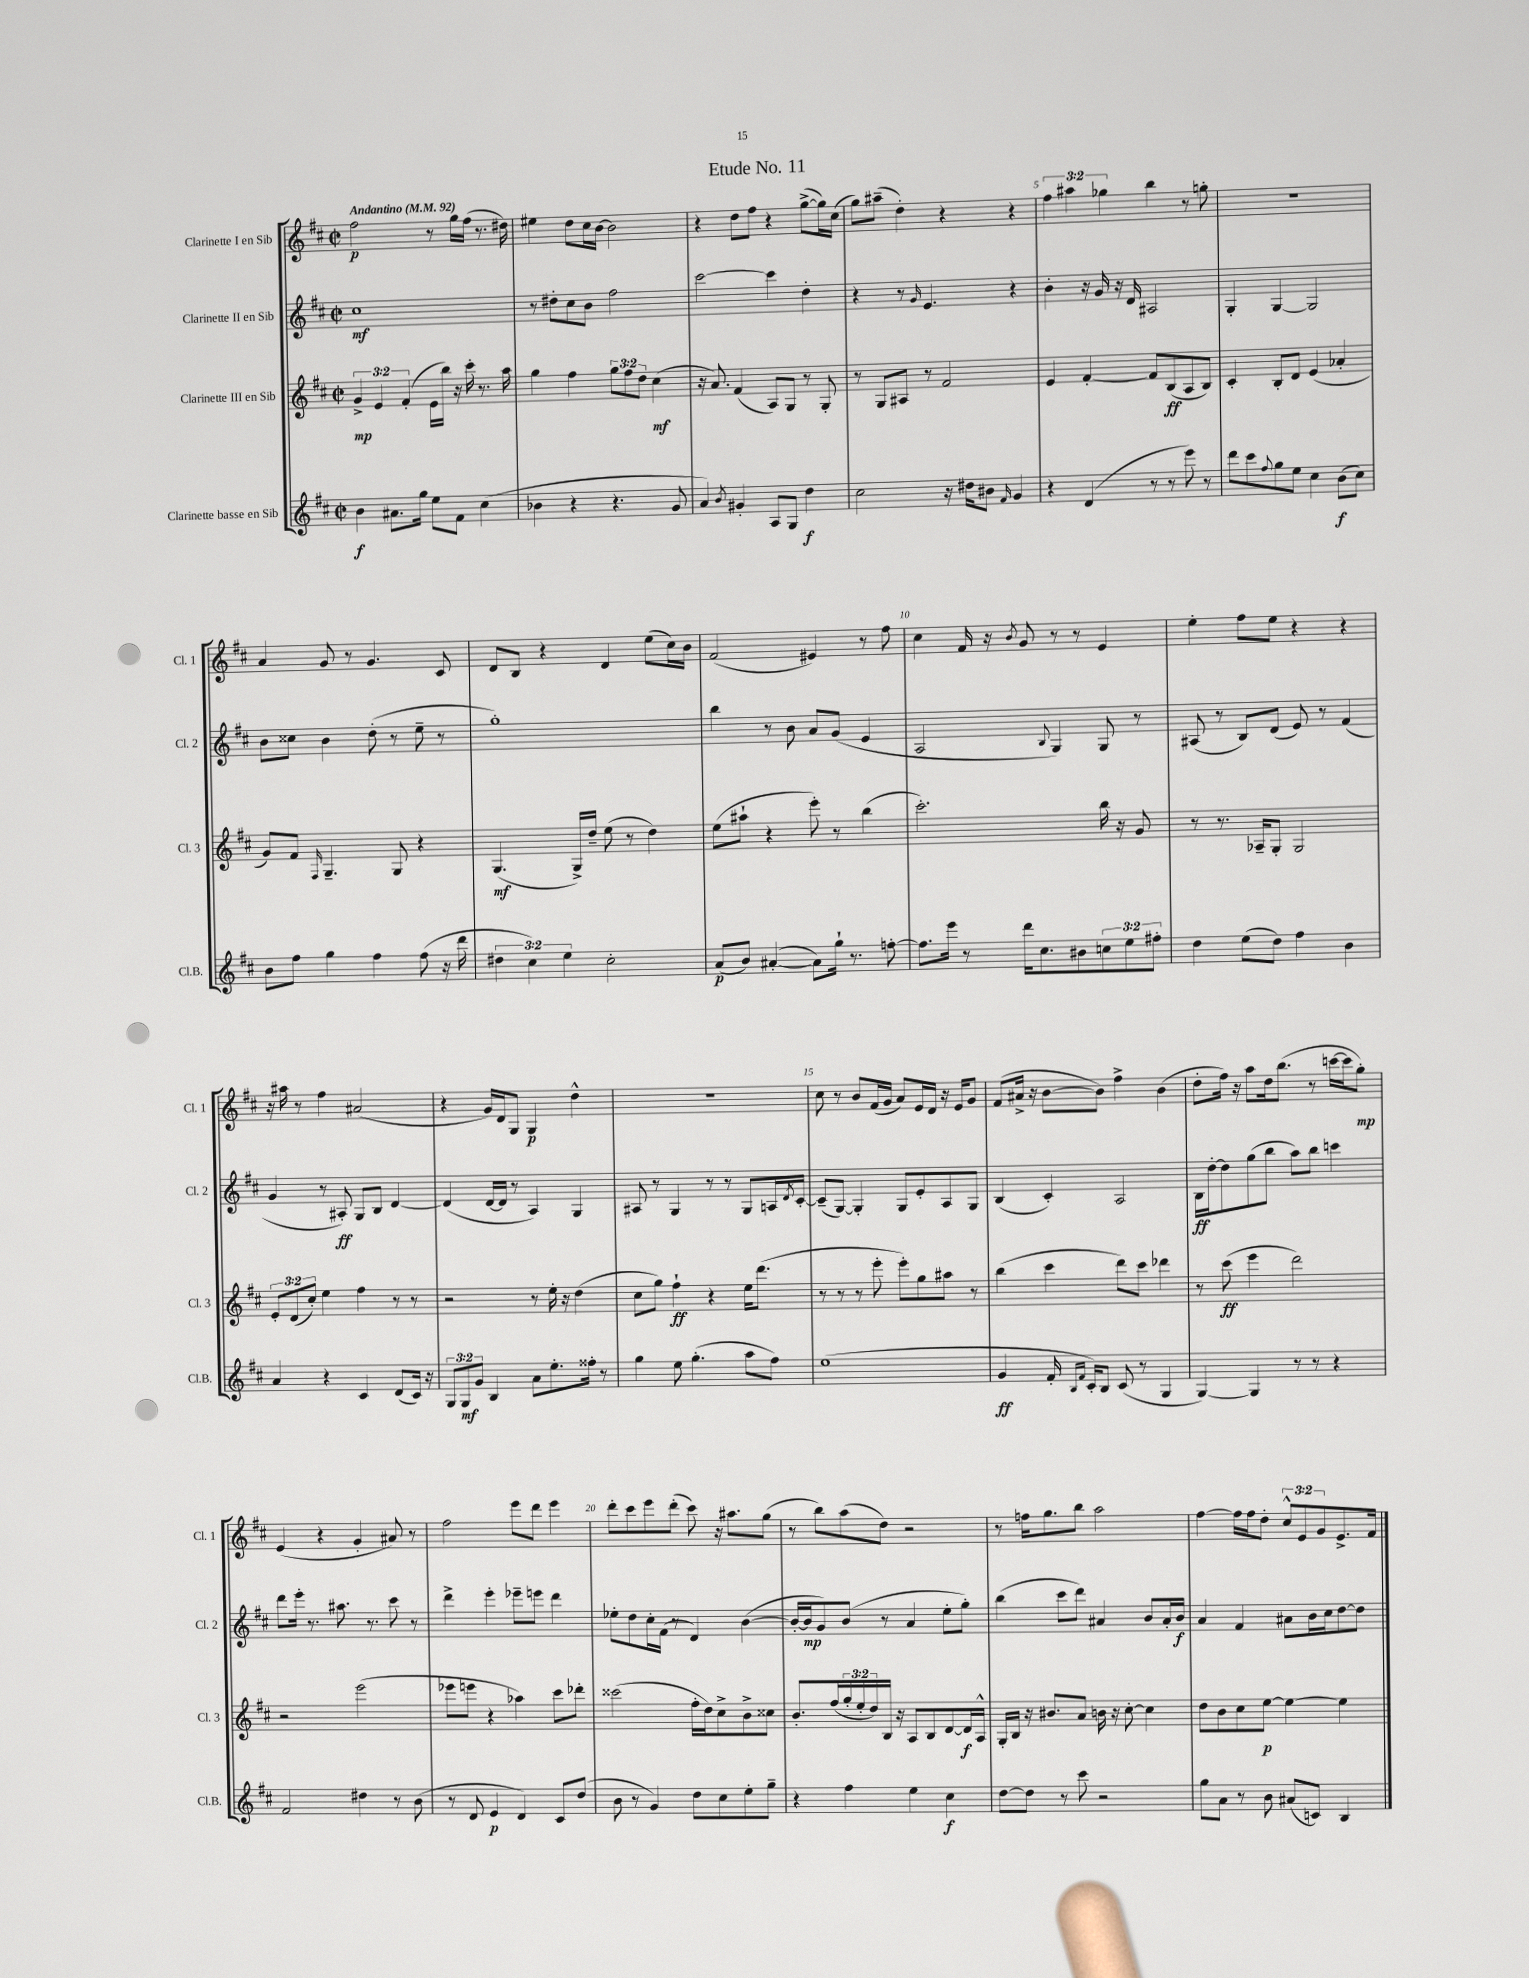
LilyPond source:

\header { title = "Etude No. 11" }
<<
\new StaffGroup <<
\new Staff = "s0" \with { instrumentName = "Clarinette I en Sib" shortInstrumentName = "Cl. 1" } {
    \clef treble \key d \major \defaultTimeSignature \time 2/2 \override Staff.TupletNumber.text = #tuplet-number::calc-fraction-text \tempo "Andantino" 4 = 92
    fis''2\p r8 g''16 fis''16( r8. dis''16) |
    eis''4 d''8 cis''16 b'16~ b'2 |
    r4 d''8 fis''8 r4 g''8~->( g''16) cis''16( |
    g''8) ais''8--( d''4-.) r4 r4 |
    \tuplet 3/2 { fis''4 ais''4 ges''4 } b''4 r8 g''8-. |
    R1 |
    a'4 g'8 r8 g'4. cis'8 |
    d'8 b8 r4 d'4 e''8( cis''16) b'16 |
    fis'2( eis'4) r8 fis''8 |
    cis''4 fis'16 r16 \acciaccatura { b'8 } g'8 r8 r8 e'4 |
    e''4-. fis''8 e''8 r4 r4 |
    r16 ais''16 r8 fis''4 ais'2( |
    r4 g'16) d'16 g8 g4\p d''4-^ |
    R1 |
    cis''8 r8 b'8 fis'16( g'16 a'8) e'16 d'16 r16 e'16 g'8 |
    fis'8( ais'16-> r16 b'8~ b'8) fis''4-> b'4( |
    d''8-. fis''16) r16 a''8 d''16 b''8.( r8 c'''16~ c'''16 g''8-.\mp) |
    e'4( r4 g'4-. ais'8) r8 |
    fis''2 e'''8 d'''8 e'''4 |
    d'''8-. cis'''8 e'''8 d'''8-.( cis'''8) r16 ais''8. g''8( |
    r8 b''8) a''8( d''8) r2 |
    r8 f''16 g''8. b''8 a''2 |
    fis''4~ fis''16 fis''16 d''8-. \tuplet 3/2 { cis''8-^ e'8 g'8 } e'8.-> fis'16 \bar "|." |
}
\new Staff = "s1" \with { instrumentName = "Clarinette II en Sib" shortInstrumentName = "Cl. 2" } {
    \clef treble \key d \major \defaultTimeSignature \time 2/2
    cis''1\mf |
    r8 dis''8-. cis''8 b'8 fis''2 |
    cis'''2~ cis'''4 d''4-. |
    r4 r8 \grace { g'16 } e'4. r4 |
    b'4-. r16 g'16 r16 d'16 ais2 |
    g4-. g4~ g2 |
    b'8 cisis''8 b'4 d''8-.( r8 e''8-- r8 |
    g''1-.) |
    b''4 r8 b'8 a'8 g'8( e'4 |
    a2 \appoggiatura { b8 } g4) g8 r8 |
    ais8( r8 b8) d'8( e'8) r8 fis'4( |
    g'4 r8 ais8-.\ff) g8 b8 d'4~ |
    d'4( d'16~ d'16 r8 a4) g4 |
    ais8 r8 g4 r8 r8 g8 a16 \acciaccatura { d'8 } cis'16~-. |
    cis'8--( g8~) g4-. g8 e'8-. a8 g8 |
    b4( cis'4-.) a2 |
    b16\ff d''16~-. d''8 g''8( b''8 a''8) b''8 c'''4 |
    d'''8 e'''16-. r8. ais''8. r8. cis'''8 r8 |
    d'''4-> e'''4-. ees'''8-- e'''8 d'''4 |
    ees''8-. d''8 cis''16-. fis'16( r8 d'4) b'4~( |
    b'16~-. b'16\mp g'8) b'8( r8 a'4 e''8-. g''8-.) |
    b''4( cis'''8 d'''8) ais'4 b'8 ais'16-. b'16\f |
    a'4 fis'4 ais'8 b'16 cis''16 d''8~ d''8 \bar "|." |
}
\new Staff = "s2" \with { instrumentName = "Clarinette III en Sib" shortInstrumentName = "Cl. 3" } {
    \clef treble \key d \major \defaultTimeSignature \time 2/2 \override Staff.TupletNumber.text = #tuplet-number::calc-fraction-text
    \tuplet 3/2 { g'4->\mp e'4 fis'4-.( } e'16 b''16) r16 cis'''16-. r8. a''16 |
    g''4 fis''4 \tuplet 3/2 { g''8 fis''8 d''8 } cis''4\mf( |
    r16 a'8.) fis'4( a8) g8 r8 g8-. |
    r8 g8 ais8 r8 fis'2 |
    e'4 fis'4~-. fis'8 b8\ff( a8 b8) |
    cis'4-. b8-. d'8 e'4( aes'4-. |
    g'8) fis'8 \grace { fis16 } g4.-- g8 r4 |
    g4.\mf( g16->) d''16-- e''8( r8 d''4) |
    e''8( ais''8-! r4 e'''8-.) r8 b''4( |
    cis'''2.-.) b''16 r16 g'8 |
    r8 r8. aes16-- g8-. g2 |
    \tuplet 3/2 { e'8-. d'8( cis''8-.) } e''4 fis''4 r8 r8 |
    r2 r8 e''16-. r16 d''4( |
    cis''8 g''8) fis''4-!\ff r4 e''16 d'''8.( |
    r8 r8 r8 e'''8-. e'''8-.) g''8 ais''8 r8 |
    b''4( cis'''4 d'''8) cis'''8 des'''4 |
    r8 cis'''8\ff( e'''4 d'''2) |
    r2 e'''2( |
    ees'''8 e'''8 r4 aes''4) cis'''8 des'''8-. |
    cisis'''2( fis''16-. d''16) cis''8-> b'8-> cisis''8 |
    b'8.-. fis''16( \tuplet 3/2 { g''16-. e''16-. d''16) } b16 r16 a8 b8 d'8~ d'16\f a16-^ |
    g16-. b16 r16 bis'8. a'8 b'16 r16 cis''8~-. cis''4 |
    d''8 b'8 cis''8 e''8~\p e''4~ e''4 \bar "|." |
}
\new Staff = "s3" \with { instrumentName = "Clarinette basse en Sib" shortInstrumentName = "Cl.B." } {
    \clef treble \key d \major \defaultTimeSignature \time 2/2 \override Staff.TupletNumber.text = #tuplet-number::calc-fraction-text
    b'4\f ais'8. g''16 e''8 fis'8 cis''4( |
    bes'4 r4 r4. g'8 |
    a'4) \acciaccatura { b'8 } gis'4-. a8 g8 d''4\f |
    cis''2 r16 dis''16 bis'8 \grace { fis'16 } g'4 |
    r4 d'4( r8 r8 e'''8) r8 |
    d'''8 cis'''8 \appoggiatura { fis''8 } g''8 e''8 cis''4 b'8\f( cis''8) |
    b'8 fis''8 g''4 fis''4 fis''8( r16 d'''16 |
    \tuplet 3/2 { dis''4 cis''4) e''4 } cis''2-. |
    a'8\p( b'8) ais'4~-.( ais'8) g''16-! r8. f''8~-. |
    f''8. e'''16 r8 d'''16 cis''8. bis'8 \tuplet 3/2 { c''8 e''8 fis''8-. } |
    d''4 e''8( d''8) fis''4 b'4 |
    a'4 r4 cis'4 d'8( cis'16) r16 |
    \tuplet 3/2 { g8 g8\mf g'8 } b4 a'8 e''8.-. fisis''16-. r8 |
    g''4 e''8 g''4.-.( a''8 fis''8) |
    e''1( |
    g'4\ff fis'16-. \grace { b16 fis'16 } cis'16-.) b8 cis'8( r8 g4 |
    g4~) g4 r8 r8 r4 |
    fis'2 dis''4 r8 b'8( |
    r8 d'8 e'4\p d'4) cis'8 d''8( |
    b'8 r8 g'4) d''8 cis''8 e''8-. g''8-- |
    r4 fis''4 e''4 cis''4\f |
    d''8~ d''8 r8 cis'''8 r2 |
    g''8 a'8 r8 b'8 ais'8( c'8) b4 \bar "|." |
}
>>
>>
\layout { \context { \Score \override BarNumber.break-visibility = ##(#f #t #t) barNumberVisibility = #(every-nth-bar-number-visible 5) } }
